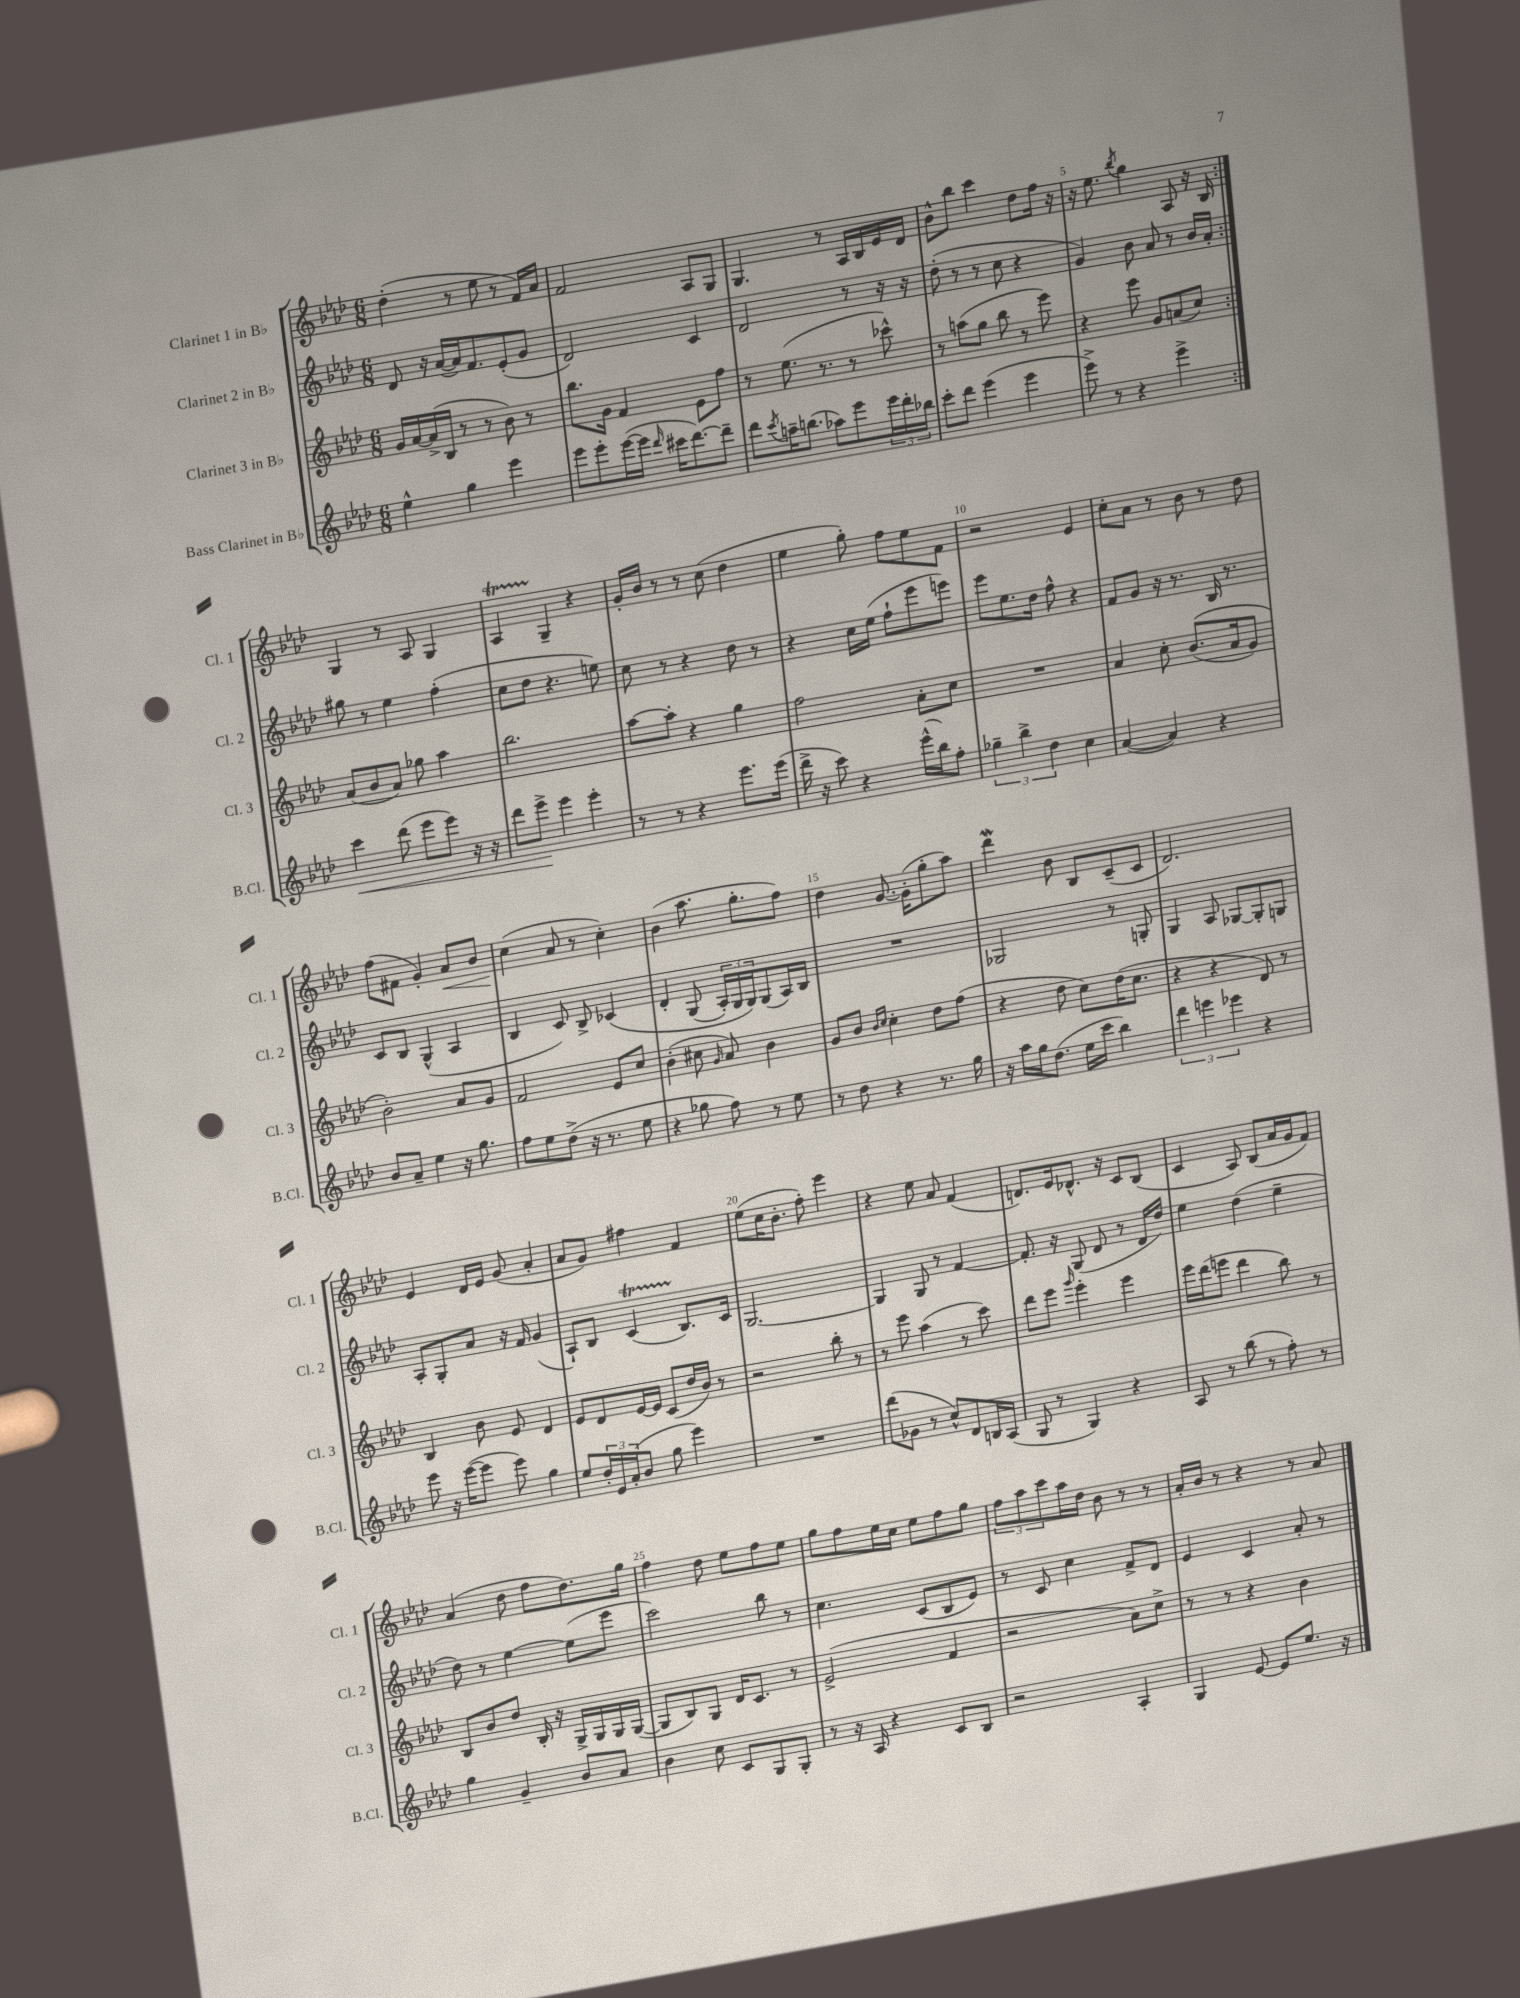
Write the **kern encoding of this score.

**kern	**kern	**kern	**kern
*staff4	*staff3	*staff2	*staff1
*clefG2	*clefG2	*clefG2	*clefG2
*k[b-e-a-d-]	*k[b-e-a-d-]	*k[b-e-a-d-]	*k[b-e-a-d-]
*M6/8	*M6/8	*M6/8	*M6/8
4ee-^^	16g	8d-	(4dd-'
.	[16a-	.	.
.	(16a-^]	16r	.
.	16B-	([16a-	.
4gg	8r	16a-])	8r
.	.	8.f	.
.	8r	.	8ee-
4eee-	8b-)	(8e-'	8r
.	8r	8g	16f)
.	.	.	16a-
=	=	=	=
8eee-	8.bb-	2d-)	2f
8eee-'	.	.	.
.	16g	.	.
([16eee-	4f	.	.
16eee-]	.	.	.
16qqddd-	.	.	.
16ccc#	.	.	.
[8.ddd-)	.	.	.
.	8e-	4c	8A-
8ddd-~]	8ff	.	8G
=	=	=	=
8ddd-	8r	2d-	4.G
8qccc	.	.	.
16aa~	(8.ee-	.	.
(8.bb	.	.	.
.	8.r	.	.
8aa-)	.	.	8r
8eee-	8r	8r	16A-
.	.	.	16B-
24eee-	8ccc-^^)	16r	16e-
24ddd-'	.	.	.
.	.	16r	16d-
24bb-	.	.	.
=	=	=	=
8ccc'	8r	(8dd-'	8b-^^
8ddd-	(8aa	8r	8bb-
(4eee-	8gg	8r	4ccc
.	8bb-	8cc	.
4eee-	8r	4r	8dd-
.	8eee-)	.	16ff
.	.	.	16r
=	=	=	=
8eee-^)	4r	4g)	16r
.	.	.	8.ee-
8r	.	.	.
.	.	.	8qbb-
4r	8eee-	8b-	4gg
.	8g	8a-	.
4eee-^	(8a	8r	8A-
.	8cc)	16b-	16r
.	.	16a-'	16B-
=:|!	=:|!	=:|!	=:|!
4ccc	(8a-	8gg#	4G
.	8b-	8r	.
(8ddd-	8a-)	4ee-	8r
8eee-	8gg-	.	8A-
8eee-)	4aa-	(4ff'	4G
16r	.	.	.
16r	.	.	.
=	=	=	=
8ddd-	2.bb-	8cc	4A-
8eee-^	.	8dd-	.
4eee-	.	4.r	4G~
4eee-'	.	.	4r
.	.	8ee)	.
=	=	=	=
8r	[8aa-	8cc	16g'
.	.	.	16b-
8r	8aa-']	8r	8r
4r	4r	4r	8r
.	.	.	(8cc
8.eee-	4gg	8dd-	4dd-
.	.	8r	.
(16eee-	.	.	.
=	=	=	=
16ddd-^	2ff	4r	4ee-
16r	.	.	.
8ccc)	.	.	.
4r	.	16cc	8gg')
.	.	(16ee-	.
.	.	8ff`	8ff
(16eee-^^	8a-'	8eee-	8ee-
16bb-)	.	.	.
8ff'	8cc	8eee)	8f
=	=	=	=
6gg-~	2.r	8eee-	2r
.	.	8.ee-	.
6bb-^	.	.	.
.	.	16dd-	.
6dd-	.	.	.
.	.	8ff^^	.
4cc	.	4r	4e-
=	=	=	=
([4a-	4a-	8f	8cc'
.	.	8g	8a-
4a-])	8cc'	16r	8r
.	.	8.r	.
.	&((8.b-	.	8b-
4r	.	16B-	8r
.	16a-	8.r	.
.	8g)	.	8dd-
=	=	=	=
8b-	2b-'&)	8c	(8ff
8a-~	.	8B-	8f#
4ee-	.	(4G^^	4g')
16r	8a-	4A-	8a-
8.gg	.	.	.
.	8g	.	8b-
=	=	=	=
8ff	2f	4B-	(4cc
8ee-	.	.	.
(8dd-^	.	8c)	8a-
16r	.	8B-^	8r
8.r	.	.	.
.	8e-	&(4c-	4cc')
8ee-	8cc	.	.
=	=	=	=
4r	(4b-'	4d-'	(4b-
8gg-	8cc#	(8G	8.aa-
.	16qqg	.	.
8ff)	8a-)	24A-')	.
.	.	24G	.
.	.	.	8.gg'
.	.	24G&)	.
8r	4b-	(8G	.
8ee-	.	16A-)	8ff)
.	.	16B-	.
=	=	=	=
8r	8g	2.r	4dd-
8dd-	8b-	.	.
.	16qqb-	.	.
.	16qqcc	.	.
4r	4cc'	.	[8.g
.	.	.	(16g']
8.r	8dd-	.	8gg'
.	(8ff	.	8aa-)
16gg	.	.	.
=	=	=	=
16r	4r	2G-	4ddd-
16aa-	.	.	.
16gg	.	.	.
(8.dd-	.	.	.
.	8dd-	.	8b-
16ee-	8cc)	.	8B-
16ccc	.	.	.
4bb-)	(16dd-	8r	(8c~
.	8.cc	.	.
.	.	8G'	8c
=	=	=	=
6ddd-	4r	4G	2.d-)
6eee	.	.	.
.	4r	8A-	.
6eee-	.	.	.
.	.	[8G-	.
4r	8d-)	8G-']	.
.	8r	8G	.
=	=	=	=
8eee-	4B-	8A-'	4e-
16r	.	8G'	.
([16eee-	.	.	.
8eee-]	8b-	8a-	16d-
.	.	.	16e-
8eee-)	8e-	16r	(8g
.	.	16f	.
4gg	4d-	(4g	4a-'
=	=	=	=
8ee-	8e-	8A-`)	8a-
24dd-'	8d-	8B-	8g)
24e-	.	.	.
(24a-'	.	.	.
8b-	[16e-	(4c	4ff#
.	16e-]	.	.
8gg	(8c	.	.
4eee-)	16dd-	8.B-)	4f
.	16b-)	.	.
.	8r	.	.
.	.	16c	.
=	=	=	=
2.r	2r	[2.G	(8ee-
.	.	.	16cc
.	.	.	8.b-'
.	.	.	8ff')
.	8bb-'	.	4eee-
.	8r	.	.
=	=	=	=
(8ddd-	8r	4G]	4r
8g-	8eee-	.	.
8r	(4aa-	8G	8ee-
8cc^^)	.	8r	8a-
8d-	8r	[4f	(4f
16B	8ccc)	.	.
(16A-	.	.	.
=	=	=	=
8G	8ddd-	8.f']	8.d)
8r	8eee-	.	.
.	.	16r	16e-
.	16qqggg	.	.
4G)	4eee-'	(8G	8.d-^^
.	.	8d-	.
.	.	.	16r
4r	4eee-	8r	8c
.	.	16d-	(8B-
.	.	16dd-)	.
=	=	=	=
8A-	16eee-	4ee-	4c
.	(16ddd-	.	.
8r	8eee	.	.
(8bb-	4ddd-	(4dd-	8A-)
8r	.	.	(8B-
8ff')	8bb-)	4ee-~	16a-
.	.	.	16g
8r	8r	.	8f)
=	=	=	=
4gg	8B-	8dd-)	(4a-
.	8b-	8r	.
4g~	8dd-	[4ee-	8dd-
.	16B-'	.	8ff
.	16r	.	.
8b-	16G^	(8ee-]	8.dd-)
.	16G	.	.
8a-	16G	8eee-	.
.	([16G	.	16gg
=	=	=	=
4b-	8G]	2ccc)	4ff
.	8B-)	.	.
8cc	8G	.	8dd-
8c	16d-	.	8ee-
.	8.c	.	.
8G	.	8bb-	8ff
8G'	8r	8r	8ee-
=	=	=	=
8r	(2e-^	4.cc	8gg
16r	.	.	8ff
16A-	.	.	.
4r	.	.	16ee-
.	.	.	16cc
.	.	(8c	8ee-
8c	4f	8B-	8ff
8B-	.	8e-)	8gg
=	=	=	=
2r	2r	8r	12ff
.	.	.	12aa-
.	.	8c	.
.	.	.	12ccc
.	.	4cc	16aa-
.	.	.	16dd-
.	.	.	8b-
4A-'	8a-)	8f^	8r
.	8cc^	8d-	8r
=	=	=	=
4G	8r	4e-	16a-'
.	.	.	16b-
.	8r	.	8r
[8e-	4r	4c	4r
8e-]	.	.	.
8.ee-	4b-	8a-'	8r
.	.	8r	8a-
16r	.	.	.
==	==	==	==
*-	*-	*-	*-
